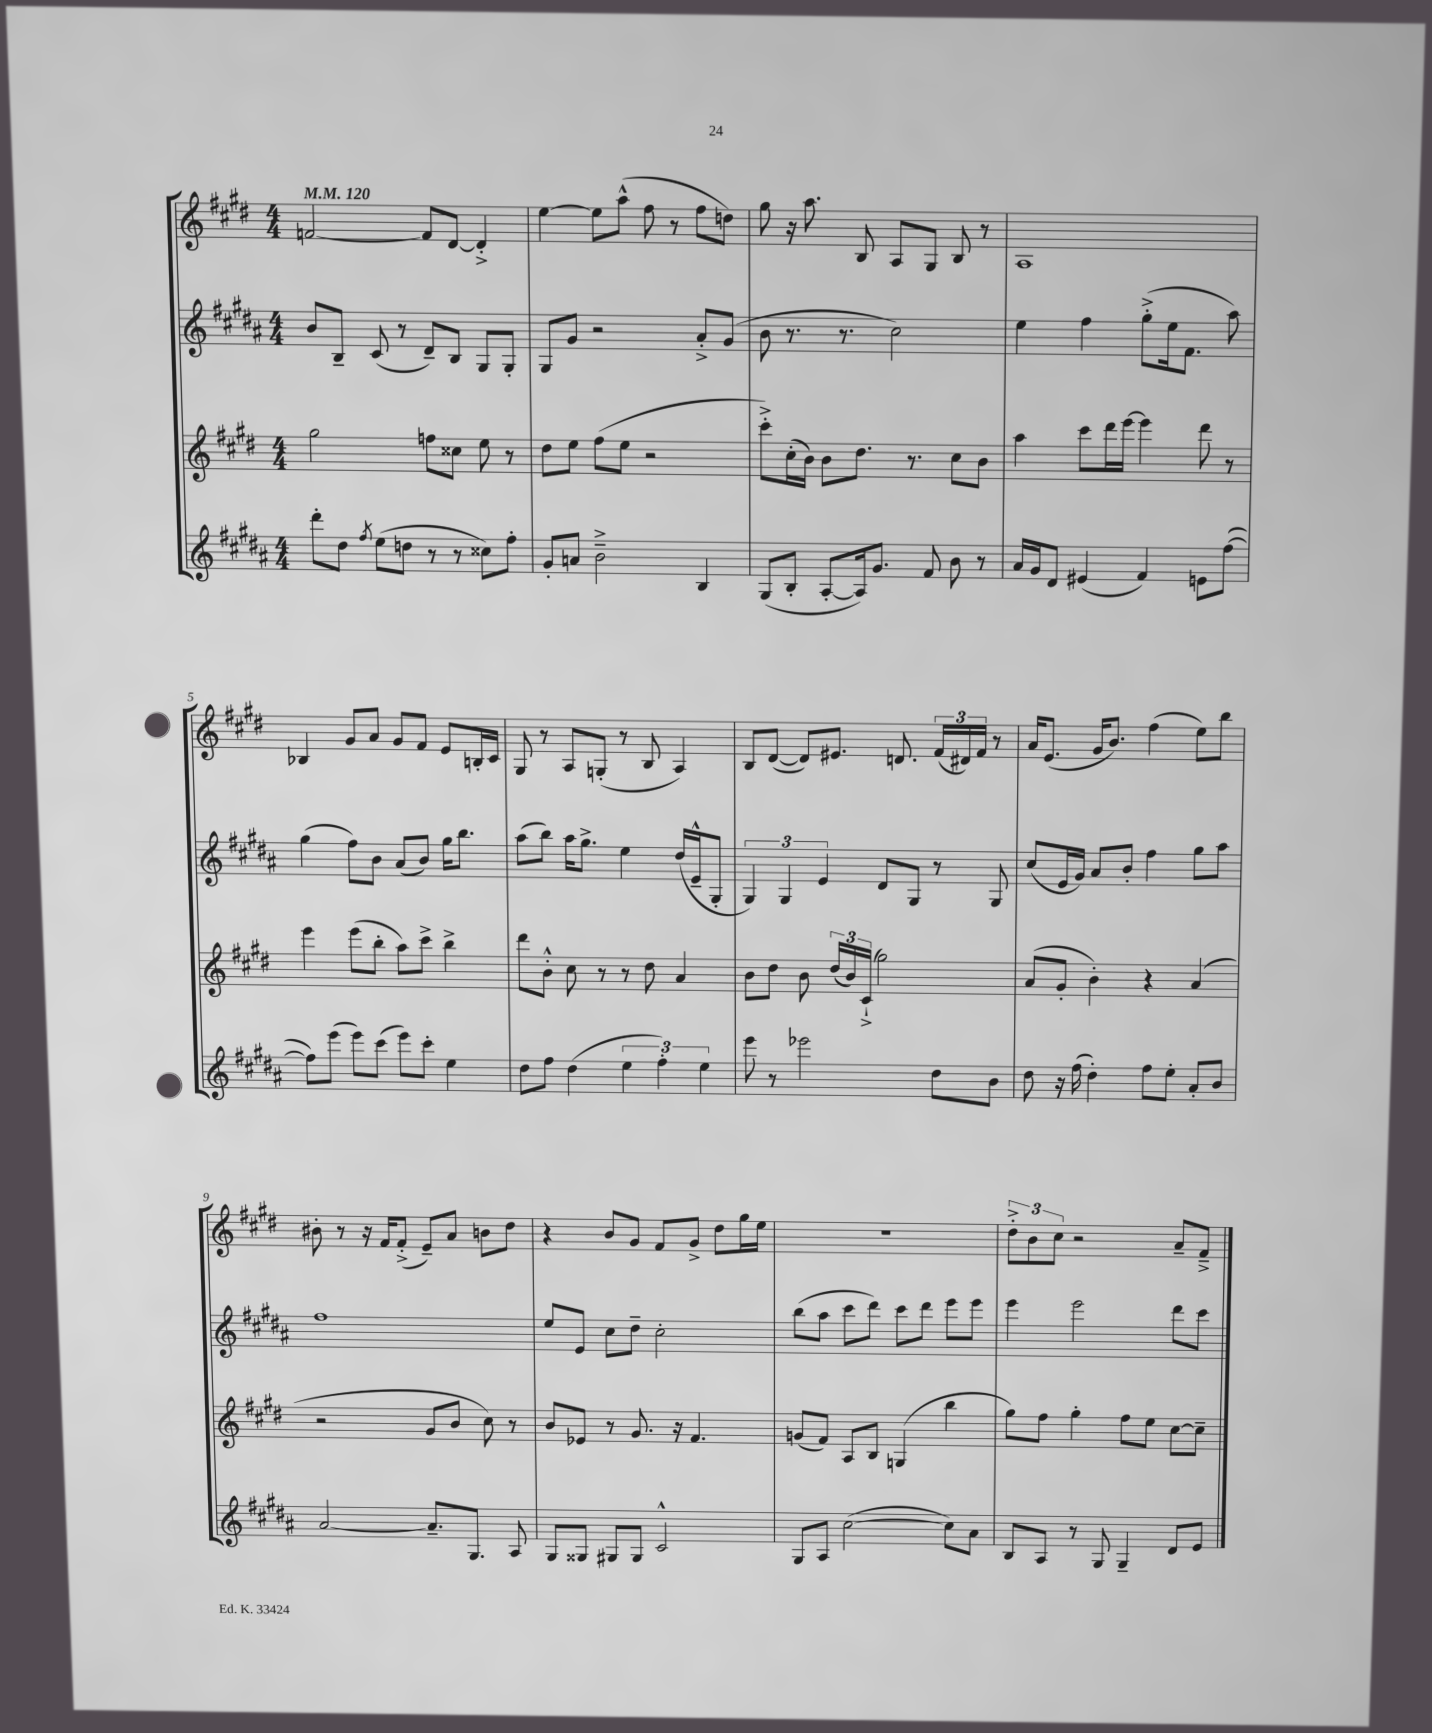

**kern	**kern	**kern	**kern
*staff4	*staff3	*staff2	*staff1
*clefG2	*clefG2	*clefG2	*clefG2
*k[f#c#g#d#a#]	*k[f#c#g#d#]	*k[f#c#g#d#a#]	*k[f#c#g#d#]
*M4/4	*M4/4	*M4/4	*M4/4
*MM120	*MM120	*MM120	*MM120
8ddd#'	2gg#	8b	[2f
8dd#	.	8B~	.
8qff#	.	.	.
(8ee	.	(8c#	.
8dd	.	8r	.
8r	8ff	8d#~)	8f]
8r	8cc##	8B	[8d#
8cc##)	8ee	8G#	4d#'^]
8ff#'	8r	8G#'	.
=	=	=	=
8g#'	8dd#	8G#	[4ee
8a	8ee	8g#	.
2b~^	(8ff#	2r	8ee]
.	8ee	.	(8aa^^
.	2r	.	8ff#
.	.	.	8r
4B	.	8a#'^	8ff#
.	.	(8g#	8dd)
=	=	=	=
(8G#	8ccc#'^)	8b	8gg#
8B'	(16cc#'	8.r	16r
.	16b)	.	8.aa
[8A#'	8b	.	.
.	.	8.r	.
16A#])	8.dd#	.	8B
8.g#	.	.	.
.	.	2cc#)	8A
.	8.r	.	.
8f#	.	.	8G#
8b	8cc#	.	8B
8r	8b	.	8r
=	=	=	=
16a#	4aa	4ee	1A
16g#	.	.	.
8d#	.	.	.
(4e#	8ccc#	4ff#	.
.	16ddd#	.	.
.	[16eee	.	.
4f#)	4eee]	(8gg#'^	.
.	.	16ee	.
.	.	8.f#	.
8e	8ddd#	.	.
([8ff#	8r	8aa#)	.
=	=	=	=
8ff#])	4eee	(4gg#	4B-
(8eee	.	.	.
8eee)	(8eee	8ff#)	8g#
(8ccc#	8bb'	8b	8a
8eee)	8aa)	(8a#	8g#
8ccc#'	8ccc#^	8b)	8f#
4ee	4bb^	16gg#	8e
.	.	8.bb	.
.	.	.	16B'
.	.	.	16c#
=	=	=	=
8dd#	8ddd#	(8aa#	8G#
8ff#	8b'^^	8bb)	8r
(4dd#	8cc#	16aa#	8A
.	.	8.gg#^	.
.	8r	.	(8G'
6ee	8r	4ee	8r
.	8dd#	.	8B
6ff#')	.	.	.
.	4a	(16dd#	4A)
.	.	16e~^^	.
6ee	.	.	.
.	.	8G#'	.
=	=	=	=
8eee	8b	6G#)	8B
8r	8dd#	.	([8d#
.	.	6G#	.
2eee-	8b	.	8d#])
.	.	6e	.
.	(24dd#	.	8.e#
.	24b)	.	.
.	(24c#`^	.	.
.	2gg#)	8d#	.
.	.	.	8.d
.	.	8G#	.
8dd#	.	8r	(24f#
.	.	.	24d#)
.	.	.	24f#
8b	.	8G#	8r
=	=	=	=
8dd#	(8a	(8cc#	16a
.	.	.	(8.e
16r	8g#'	16e	.
(16ff#	.	16g#)	.
4dd#')	4b')	8a#	16g#
.	.	.	8.b)
.	.	8b'	.
8ff#	4r	4ff#	(4ff#
8ee'	.	.	.
8a#'	(4a	8gg#	8ee)
8b	.	8aa#	8bb
=	=	=	=
[2a#	2r	1ff#	8b#'
.	.	.	8r
.	.	.	16r
.	.	.	16f#
.	.	.	(8f#'^
8.a#~]	8g#	.	8e~)
.	8b	.	8a
8.G#	.	.	.
.	8cc#)	.	8b
8A#	8r	.	8dd#
=	=	=	=
8G#	8b	8ee	4r
8G##	8e-	8e	.
8G#	8r	8cc#	8b
8G#	8.g#	8dd#~	8g#
2c#^^	.	2cc#'	8f#
.	16r	.	.
.	4.f#	.	8g#^
.	.	.	8dd#
.	.	.	16gg#
.	.	.	16ee
=	=	=	=
8G#	(8g	(8bb	1r
8A#	8f#)	8aa#	.
([2cc#	8A	8ccc#	.
.	8B	8ddd#)	.
.	(4G	8ccc#	.
.	.	8ddd#	.
8cc#])	4bb	8eee	.
8a#	.	8eee	.
=	=	=	=
8B	8gg#)	4eee	12dd#'^
.	.	.	12b
8A#	8ff#	.	.
.	.	.	12cc#
8r	4gg#'	2eee	2r
8G#	.	.	.
4G#~	8ff#	.	.
.	8ee	.	.
8d#	[8cc#	8ddd#	8a~
8e	8cc#~]	8ccc#	8f#~^
==	==	==	==
*-	*-	*-	*-
